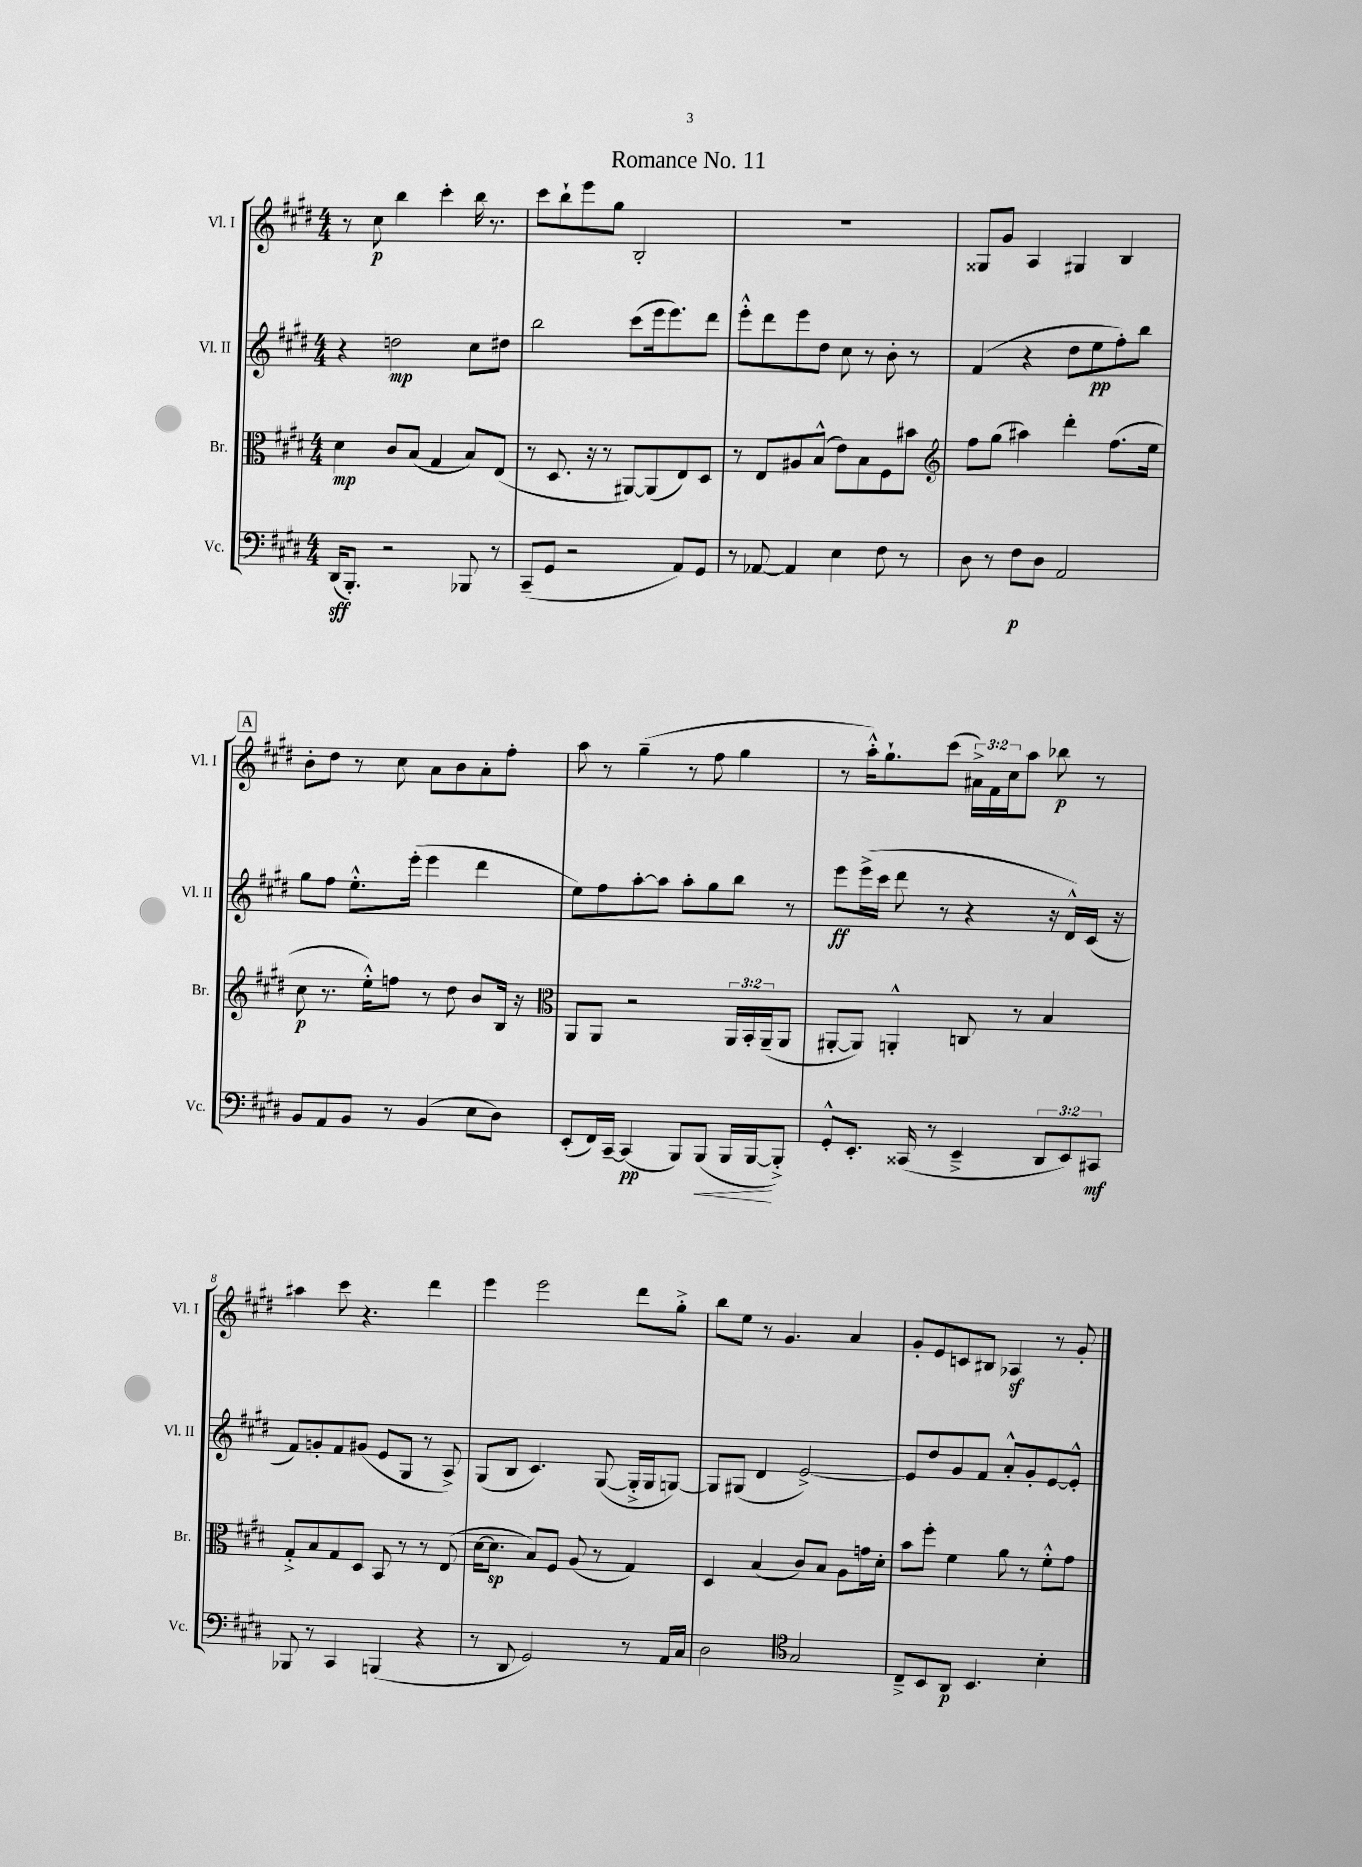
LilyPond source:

\header { title = "Romance No. 11" }
<<
\new StaffGroup <<
\new Staff = "s0" \with { instrumentName = "Vl. I" shortInstrumentName = "Vl. I" } {
    \clef treble \key e \major \numericTimeSignature \time 4/4 \override Staff.TupletNumber.text = #tuplet-number::calc-fraction-text
    r8 cis''8\p b''4 cis'''4-. b''16 r8. |
    cis'''8 b''8-! e'''8 gis''8 b2-. |
    R1 |
    gisis8 gis'8 a4 gis4 b4 |
    \mark \markup { \box "A" } b'8-. dis''8 r8 cis''8 a'8 b'8 a'8-. fis''8-. |
    a''8 r8 gis''4--( r8 fis''8 gis''4 |
    r8 a''16-.-^) gis''8.-! cis'''8( \tuplet 3/2 { ais'16->) fis'16 cis''16 } a''8 bes''8\p r8 |
    ais''4 cis'''8 r4. dis'''4 |
    e'''4 e'''2 dis'''8 gis''8-.-> |
    b''8 e''8 r8 gis'4. a'4 |
    gis'8-. e'8 c'8 bis8 aes4\sf r8 gis'8-. \bar "|." |
}
\new Staff = "s1" \with { instrumentName = "Vl. II" shortInstrumentName = "Vl. II" } {
    \clef treble \key e \major \numericTimeSignature \time 4/4
    r4 d''2\mp cis''8 dis''8 |
    b''2 cis'''8( e'''16 e'''8.) dis'''8 |
    e'''8-.-^ dis'''8 e'''8 dis''8 cis''8 r8 b'8-. r8 |
    fis'4( r4 dis''8 e''8\pp fis''8-.) b''8 |
    \mark \markup { \box "A" } gis''8 fis''8 e''8.-.-^ e'''16-.( e'''4 dis'''4 |
    e''8) fis''8 a''8~-. a''8 a''8-. gis''8 b''8 r8 |
    e'''8\ff e'''16->( cis'''16 dis'''8 r8 r4 r16 dis'16-^) cis'16( r16 |
    fis'8) g'8-. fis'8 gis'8( e'8 gis8 r8 a8->) |
    gis8( b8 cis'4.) gis8~( gis16-.-> gis16 g8~) |
    g8 gis8( dis'4 e'2~->) |
    e'8 dis''8 gis'8 fis'8 a'8-.-^ gis'8-. e'8~ e'8-.-^ \bar "|." |
}
\new Staff = "s2" \with { instrumentName = "Br." shortInstrumentName = "Br." } {
    \clef alto \key e \major \numericTimeSignature \time 4/4 \override Staff.TupletNumber.text = #tuplet-number::calc-fraction-text
    dis'4\mp cis'8 b8( gis4 b8) e8( |
    r8 dis8. r16 r8 ais,8~) ais,8( e8) dis8 |
    r8 e8 ais8 b8-^( e'8) b8 fis8 bis'8 |
    \clef treble fis''8 gis''8( ais''4) dis'''4-. fis''8.( e''16 |
    \mark \markup { \box "A" } cis''8\p r8. e''16-.-^) f''8 r8 dis''8 b'8 b16 r16 |
    \clef alto a,8 a,8 r2 \tuplet 3/2 { a,16 b,16-. a,16--( } a,8 |
    ais,8~-. ais,8) a,4-.-^ c8 r8 b4 |
    gis8-.-> b8 gis8 dis8 b,8 r8 r8 e8( |
    dis'16~ dis'8.\sp b8) fis8 a8( r8 gis4) |
    dis4 b4( cis'8) b8 a8 g'16 dis'16-. |
    b'8 fis''8-. fis'4 a'8 r8 fis'8-.-^ gis'8 \bar "|." |
}
\new Staff = "s3" \with { instrumentName = "Vc." shortInstrumentName = "Vc." } {
    \clef bass \key e \major \numericTimeSignature \time 4/4 \override Staff.TupletNumber.text = #tuplet-number::calc-fraction-text
    dis,16\sff( b,,8.-.) r2 bes,,8 r8 |
    cis,8--( gis,8 r2 a,8) gis,8 |
    r8 aes,8~ aes,4 e4 fis8 r8 |
    dis8 r8 fis8\p dis8 a,2 |
    \mark \markup { \box "A" } b,8 a,8 b,8 r8 b,4( e8 dis8) |
    e,8-.( fis,16) cis,16~-- cis,4\pp( b,,8) b,,8\<( b,,16 b,,16~\! b,,8-.->) |
    gis,8-.-^ e,8.-. cisis,16( r8 e,4---> \tuplet 3/2 { dis,8 e,8) cis,8\mf } |
    bes,,8 r8 cis,4 b,,4( r4 |
    r8 dis,8 gis,2) r8 a,16 cis16 |
    dis2 \clef tenor gis2 |
    cis8---> b,8 a,8\p b,4. b4-. \bar "|." |
}
>>
>>
